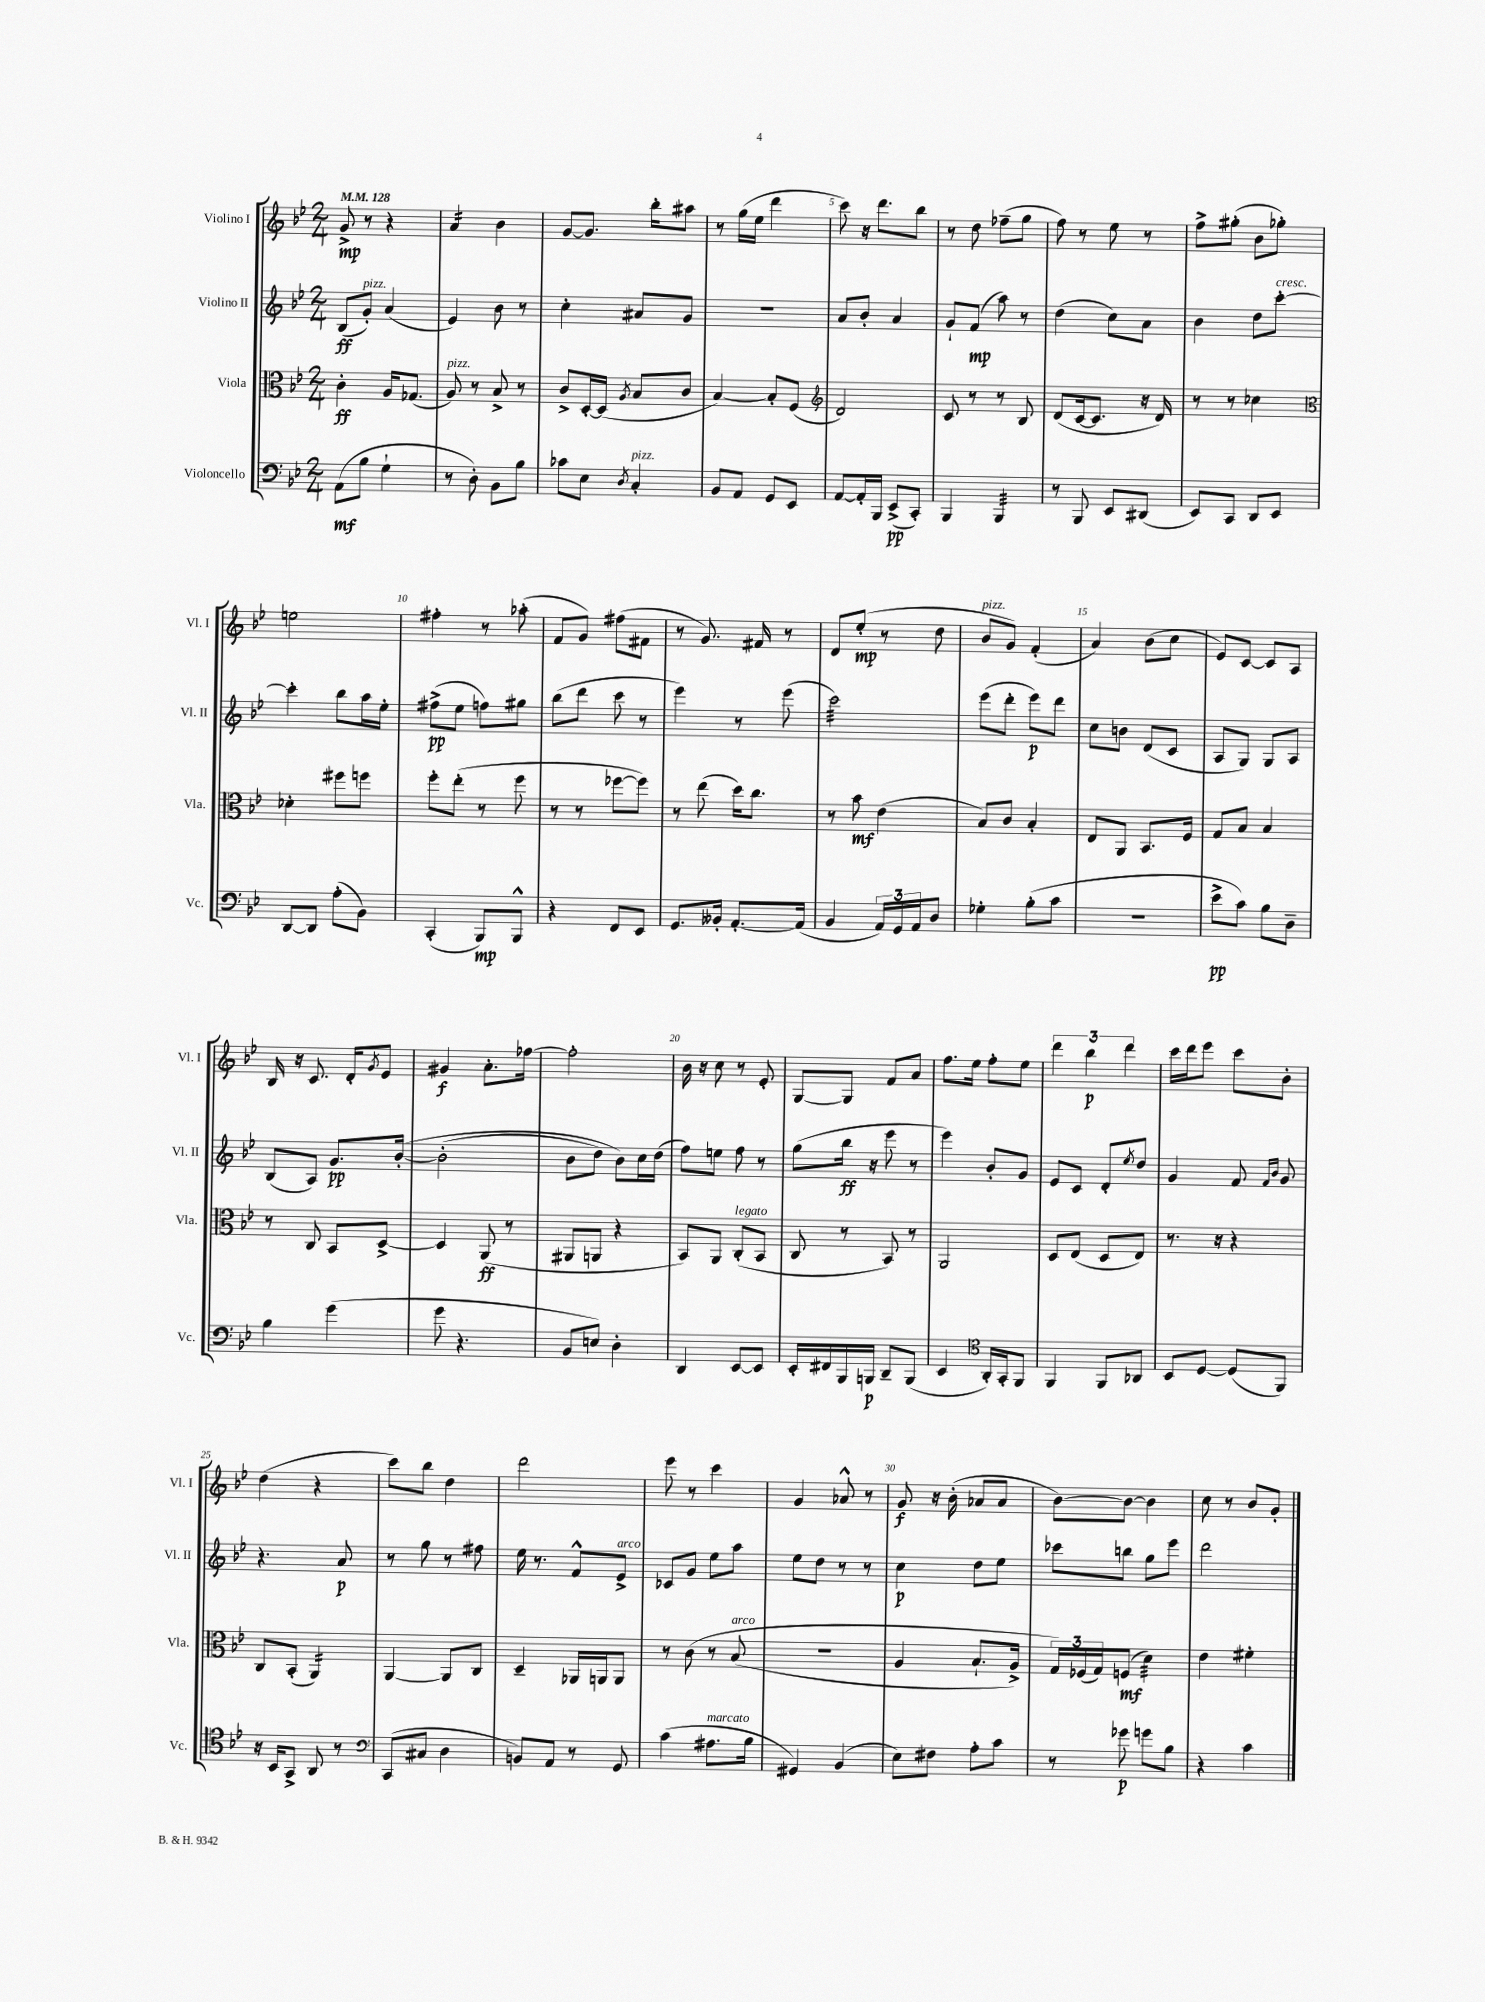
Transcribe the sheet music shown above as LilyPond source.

<<
\new StaffGroup <<
\new Staff = "s0" \with { instrumentName = "Violino I" shortInstrumentName = "Vl. I" } {
    \clef treble \key bes \major \numericTimeSignature \time 2/4 \tempo 4 = 128
    g'8->\mp r8 r4 |
    a'4:16 bes'4 |
    g'8~ g'8. bes''16-. ais''8 |
    r8 g''16( ees''16 d'''4 |
    c'''8) r16 d'''8. bes''8 |
    r8 d''8 fes''8--( g''8 |
    f''8) r8 ees''8 r8 |
    f''8-> gis''8-.( bes'8 ges''8-.) |
    e''2 |
    fis''4-. r8 aes''8-.( |
    f'8 g'8) fis''8( fis'8 |
    r8 g'8.) fis'16 r8 |
    d'8 ees''8-.\mp( r8 d''8 |
    bes'8^\markup { \italic "pizz." } g'8) f'4-.( |
    a'4) bes'8( c''8 |
    ees'8) c'8~ c'8 a8 |
    bes16 r16 c'8. d'16-. \acciaccatura { g'8 } ees'8 |
    gis'4\f a'8.-. fes''16~ |
    fes''2-. |
    bes'16 r16 c''8 r8 ees'8-. |
    g8~ g8 f'8 a'8 |
    f''8. ees''16 f''8-. ees''8 |
    \tuplet 3/2 { d'''4 bes''4\p d'''4 } |
    c'''16 d'''16 ees'''8 c'''8 bes'8-. |
    d''4( r4 |
    c'''8) bes''8 d''4 |
    d'''2 |
    ees'''8 r8 c'''4 |
    g'4 aes'8-^ r8 |
    g'8\f r16 bes'16-.( aes'8 aes'8 |
    bes'8~) bes'8~ bes'4 |
    c''8 r8 bes'8 g'8-. \bar "|." |
}
\new Staff = "s1" \with { instrumentName = "Violino II" shortInstrumentName = "Vl. II" } {
    \clef treble \key bes \major \numericTimeSignature \time 2/4
    bes8\ff( g'8-.^\markup { \italic "pizz." }) a'4( |
    ees'4) bes'8 r8 |
    c''4-. ais'8 g'8 |
    R2 |
    a'8 bes'8-. a'4 |
    g'8-! f'8\mp( a''8) r8 |
    d''4( c''8) a'8 |
    bes'4 d''8 c'''8~-.^\markup { \italic "cresc." } |
    c'''4-. bes''8 a''16 ees''16-. |
    fis''8->\pp( ees''8 f''8) gis''8 |
    bes''8( d'''8 c'''8 r8 |
    ees'''4) r8 ees'''8( |
    c'''2:32) |
    ees'''8( d'''8-. ees'''8\p) d'''8 |
    c''8 b'8 d'8( c'8 |
    a8 g8) g8 a8 |
    bes8( a8) g'8.\pp bes'16~-.\( |
    bes'2-.( |
    bes'8 d''8) bes'8\) c''16 d''16( |
    f''8) e''8 f''8 r8 |
    g''8( bes''16\ff r16 ees'''8 r8 |
    ees'''4) bes'8-. g'8 |
    ees'8 c'8 d'8-. \acciaccatura { ees''8 } d''8 |
    g'4 f'8 \grace { f'16 bes'16 } g'8 |
    r4. a'8\p |
    r8 g''8 r8 fis''8 |
    ees''16 r8. f'8-^ ees'8->^\markup { \italic "arco" } |
    ces'8 g'8 ees''8 a''8 |
    ees''8 d''8 r8 r8 |
    c''4\p d''8 ees''8 |
    ces'''8 b''8 g''8 ees'''8 |
    d'''2 \bar "|." |
}
\new Staff = "s2" \with { instrumentName = "Viola" shortInstrumentName = "Vla." } {
    \clef alto \key bes \major \numericTimeSignature \time 2/4
    c'4-.\ff a16 ges8.( |
    a8^\markup { \italic "pizz." }) r8 bes8-> r8 |
    c'8-> d16~-. d16( \acciaccatura { a8 } bes8 c'8 |
    bes4~) bes8-. f8( |
    \clef treble d'2) |
    c'8 r8 r8 bes8 |
    d'8( c'16~ c'8. r16 d'16) |
    r8 r8 ces''4 |
    \clef alto des'4-. fis''8 f''8 |
    f''8-. ees''8-.( r8 f''8 |
    r8 r8 fes''8~ fes''8) |
    r8 ees''8( d''16) c''8. |
    r8 bes'8\mf ees'4( |
    bes8) c'8 bes4-. |
    ees8 a,8 bes,8. f16 |
    g8 bes8 bes4 |
    r8 c8 bes,8 d8~-> |
    d4 a,8\ff( r8 |
    ais,8 a,8 r4 |
    bes,8) a,8 c8-.^\markup { \italic "legato" }( bes,8 |
    c8 r8 bes,8) r8 |
    a,2 |
    d8 ees8( d8 ees8) |
    r8. r16 r4 |
    c8 bes,8-.( a,4:16) |
    a,4~ a,8 c8 |
    d4-- aes,16 a,16 a,8 |
    r8 c'8\( r8 bes8^\markup { \italic "arco" }( |
    r2 |
    a4 bes8.-! a16->) |
    \tuplet 3/2 { g16\) fes16( g16) } f8\mf( d'4:32) |
    ees'4 fis'4-. \bar "|." |
}
\new Staff = "s3" \with { instrumentName = "Violoncello" shortInstrumentName = "Vc." } {
    \clef bass \key bes \major \numericTimeSignature \time 2/4
    a,8\mf( bes8 g4-! |
    r8 d8-.) bes,8 bes8 |
    ces'8 ees8 \acciaccatura { d8 } c4-.^\markup { \italic "pizz." } |
    bes,8 a,8 g,8 ees,8 |
    a,8~ a,16-. bes,,16 ees,8->\pp( c,8-.) |
    bes,,4 bes,,4:32 |
    r8 bes,,8 ees,8 dis,8( |
    ees,8) c,8 d,8 ees,8 |
    d,8~ d,8 a8-.( bes,8) |
    c,4-.( bes,,8\mp) bes,,8-^ |
    r4 f,8 ees,8 |
    g,8. beses,16-. a,8.~-. a,16( |
    bes,4 \tuplet 3/2 { a,16) g,16 a,16 } d8 |
    ges4-. bes8-.( c'8 |
    r2 |
    ees'8->\pp c'8) bes8 d8-- |
    bes4 g'4( |
    g'8 r4. |
    bes,8 e8) d4-. |
    d,4 ees,8~ ees,8 |
    ees,16-. fis,16 bes,,16 b,,16\p d,8-- b,,8( |
    ees,4 \clef tenor a,16-.) g,16-. f,8 |
    f,4 f,8 aes,8 |
    bes,8 d8~ d8( f,8) |
    r16 bes,16 g,8-> a,8 r8 |
    \clef bass c,8( cis8 d4 |
    b,8) a,8 r8 g,8 |
    c'4( ais8.^\markup { \italic "marcato" } bes16 |
    gis,4) bes,4( |
    ees8) fis8 a8-. c'8 |
    r8 ges'8\p g'8 bes8 |
    r4 c'4 \bar "|." |
}
>>
>>
\layout { \context { \Score \override BarNumber.break-visibility = ##(#f #t #t) barNumberVisibility = #(every-nth-bar-number-visible 5) } }
